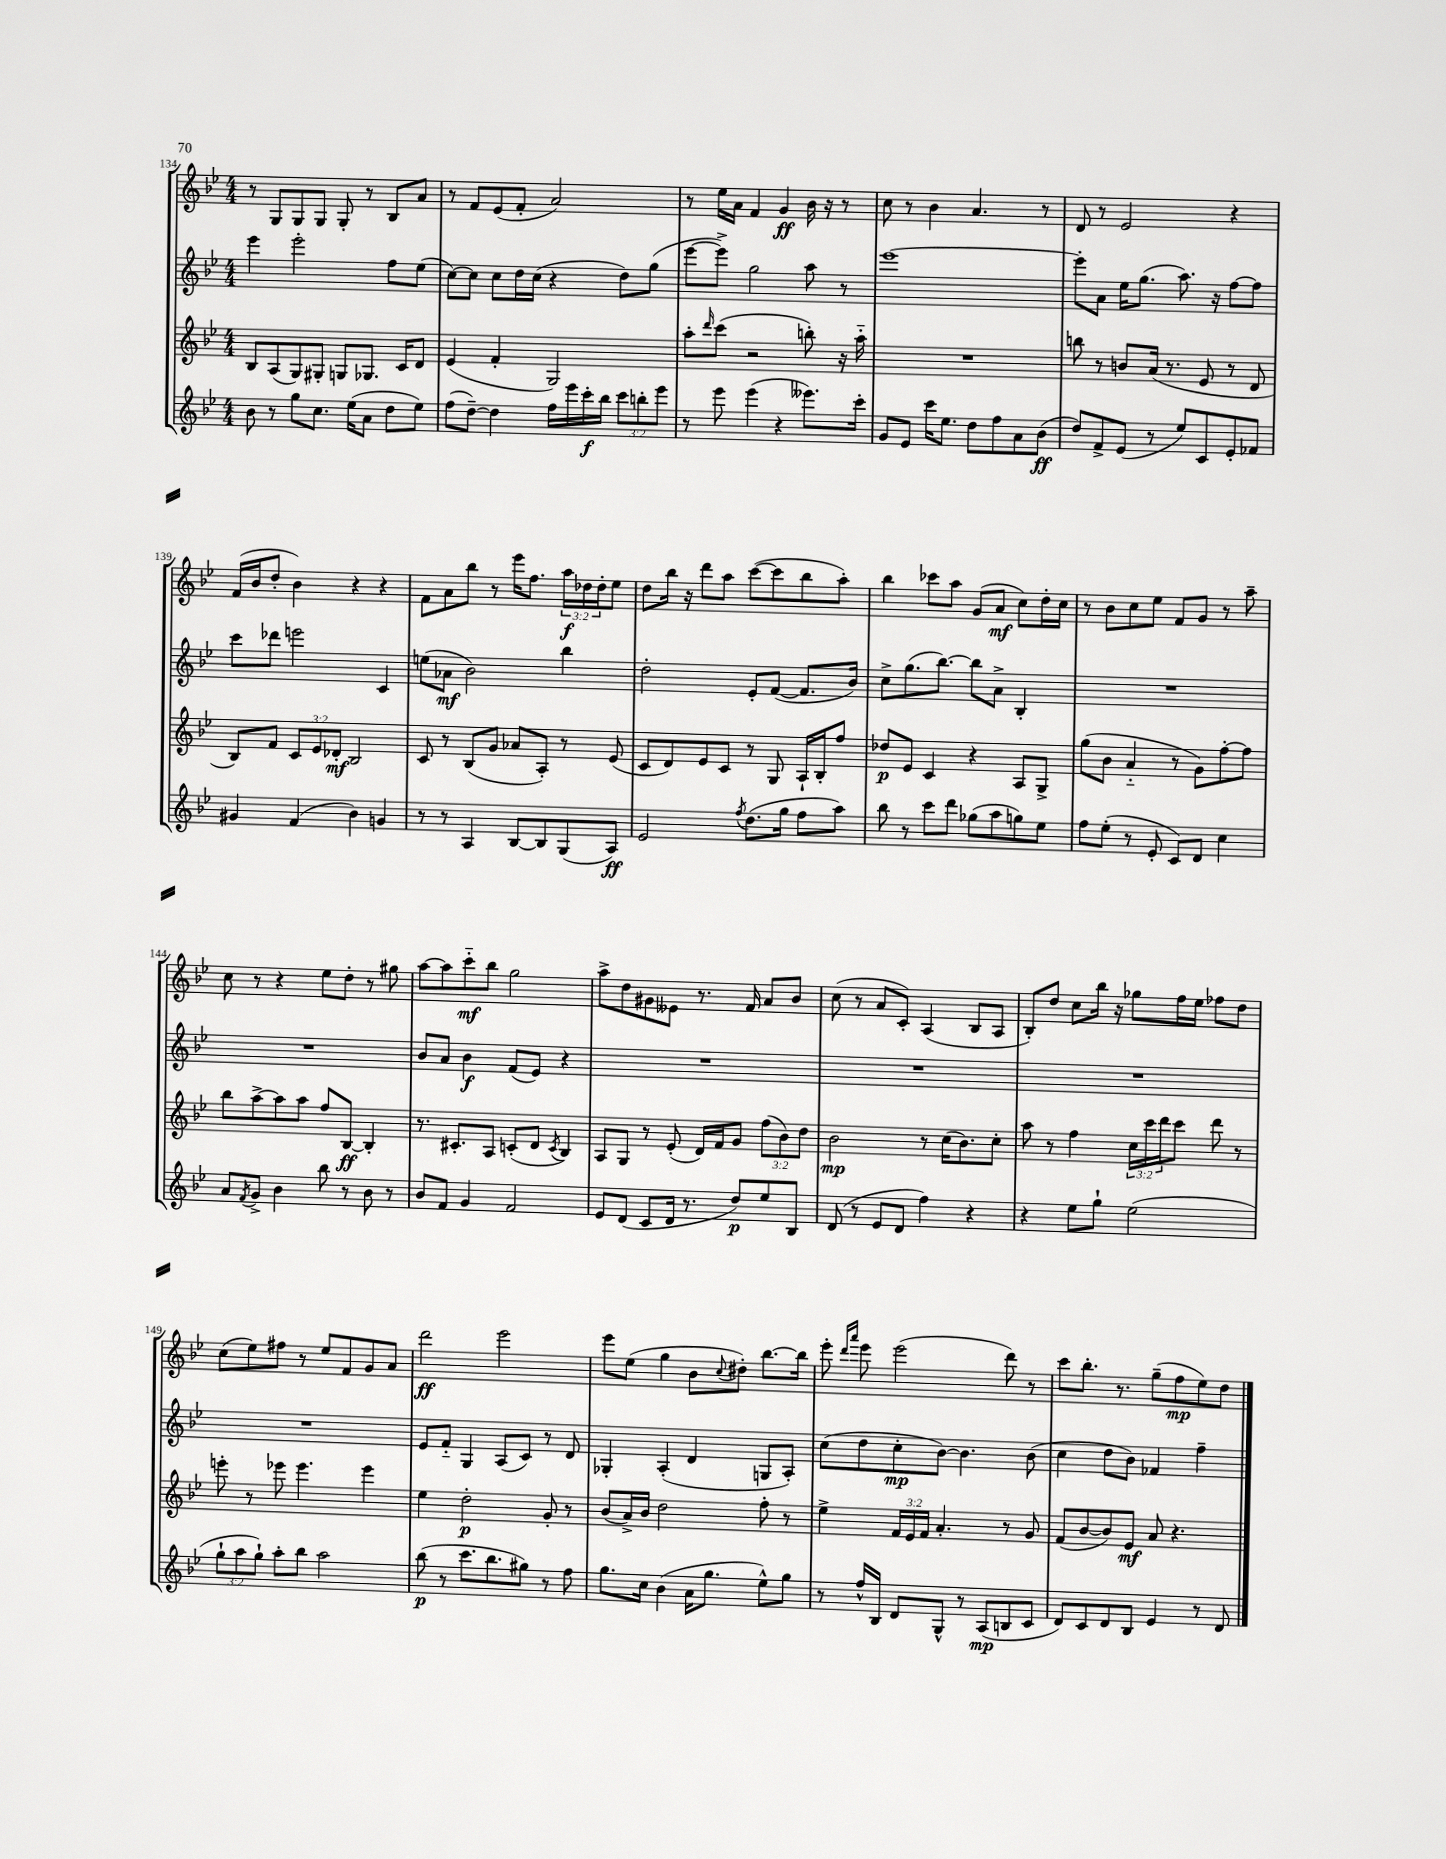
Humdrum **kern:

**kern	**dynam	**kern	**dynam	**kern	**dynam	**kern	**dynam
*part4	*part4	*part3	*part3	*part2	*part2	*part1	*part1
*staff4	*staff4	*staff3	*staff3	*staff2	*staff2	*staff1	*staff1
*clefG2	*	*clefG2	*	*clefG2	*	*clefG2	*
*k[b-e-]	*	*k[b-e-]	*	*k[b-e-]	*	*k[b-e-]	*
*M4/4	*	*M4/4	*	*M4/4	*	*M4/4	*
=134	=134	=134	=134	=134	=134	=134	=134
8b-\	.	8B-/L	.	4eee-\	.	8r	.
8r	.	(8A/	.	.	.	8G/L	.
8gg\L	.	8G/)	.	2eee-'\	.	8G/	.
8.cc\J	.	8G#X'/J	.	.	.	8G/J	.
.	.	8Gn/L	.	.	.	8G'/	.
(16ee-\KL	.	.	.	.	.	.	.
8a\J	.	8.G-X/J	.	.	.	8r	.
8dd\L	.	.	.	8ff\L	.	8B-/L	.
.	.	16c/KL	.	.	.	.	.
8ee-\J)	.	8d/J	.	(8ee-\J	.	8a/J	.
=135	=135	=135	=135	=135	=135	=135	=135
(8ff\L	.	(4e-/	.	[8cc\L)	.	8r	.
[8dd~\J)	.	.	.	8cc\J]	.	8f/L	.
4dd\]	.	4f'/	.	8cc\L	.	(8e-/	.
.	.	.	.	16dd\L	.	8f'/J	.
.	.	.	.	(16cc\JJ	.	.	.
16ff\LL	.	2G/)	.	4r	.	2a/)	.
16eee-\	.	.	.	.	.	.	.
16ccc'\	f	.	.	.	.	.	.
16bb-\JJ	.	.	.	.	.	.	.
12ccc\L	.	.	.	8dd\L)	.	.	.
12bbn'\	.	.	.	.	.	.	.
.	.	.	.	(8gg\J	.	.	.
12eee-\J	.	.	.	.	.	.	.
=136	=136	=136	=136	=136	=136	=136	=136
8r	.	8aa'\L	.	[8eee-\L	.	8r	.
.	.	16qqddd/	.	.	.	.	.
8eee-\	.	(8ccc\J	.	8eee-^\J])	.	16ee-\LL	.
.	.	.	.	.	.	16a\JJ	.
(4eee-\	.	2r	.	2gg\	.	4f/	.
4r	.	.	.	.	.	4g/	ff
8.eee--X\L)	.	8bbn'\)	.	8aa\	.	16b-\	.
.	.	.	.	.	.	16r	.
.	.	16r	.	8r	.	8r	.
16ccc'\Jk	.	16aa\	.	.	.	.	.
=137	=137	=137	=137	=137	=137	=137	=137
8g/L	.	1r	.	[1eee-	.	8cc\	.
8e-/J	.	.	.	.	.	8r	.
16ccc\KL	.	.	.	.	.	4b-\	.
8.ee-\J	.	.	.	.	.	.	.
8dd\L	.	.	.	.	.	4.a/	.
8ff\	.	.	.	.	.	.	.
8a\	.	.	.	.	.	.	.
(8b-\J	ff	.	.	.	.	8r	.
=138	=138	=138	=138	=138	=138	=138	=138
8dd/L)	.	8bbn\	.	8eee-'\L]	.	8d/	.
8f^/	.	8r	.	8a\J	.	8r	.
(8e-/J	.	8bn/L	.	16ee-\KL	.	2e-/	.
.	.	.	.	(8.gg\J	.	.	.
8r	.	(16a/Jk	.	.	.	.	.
.	.	8.r	.	.	.	.	.
8ee-/L)	.	.	.	8.aa\)	.	.	.
8c/	.	8e-/	.	.	.	.	.
.	.	.	.	16r	.	.	.
8e-'/	.	8r	.	[8ff\L	.	4r	.
8f-X/J	.	8d/	.	8ff\J]	.	.	.
!!LO:LB:g=z
=139	=139	=139	=139	=139	=139	=139	=139
4g#X/	.	8B-/L)	.	8ccc\L	.	(16f/LL	.
.	.	.	.	.	.	16b-/J	.
.	.	8f/J	.	8ddd-X\J	.	8dd'/J	.
(4f/	.	12c/L	.	2eeen\	.	4b-\)	.
.	.	12e-/	.	.	.	.	.
.	.	12d-X'/J	mf	.	.	.	.
4b-\)	.	2B-/	.	.	.	4r	.
4gn/	.	.	.	4c/	.	4r	.
=140	=140	=140	=140	=140	=140	=140	=140
8r	.	8c/	.	(8een\L	.	8f\L	.
8r	.	8r	.	8a-X\J	mf	8a\	.
4A/	.	(8B-/L	.	2b-\)	.	8bb-\J	.
.	.	8g/J	.	.	.	8r	.
[8B-/L	.	8a-X/L	.	.	.	16eee-\KL	.
.	.	.	.	.	.	8.ff\J	.
8B-/]	.	8A'/J)	.	.	.	.	.
(8G/	.	8r	.	4bb-\	.	24aa\LL	f
.	.	.	.	.	.	24dd-X\	.
.	.	.	.	.	.	24dd-'\J	.
8A/J)	ff	(8e-/	.	.	.	8ee-\J	.
=141	=141	=141	=141	=141	=141	=141	=141
2e-/	.	8c/L	.	2dd'\	.	8dd\L	.
.	.	8d/)	.	.	.	16bb-\Jk	.
.	.	.	.	.	.	16r	.
.	.	8e-/	.	.	.	8ddd\L	.
.	.	8c/J	.	.	.	8aa\J	.
8qff/	.	.	.	.	.	.	.
(8.dd\L	.	8r	.	8e-'/L	.	([8ccc\L	.
.	.	8G/	.	([8f/J	.	8ccc\]	.
16gg\Jk	.	.	.	.	.	.	.
8ff\L	.	16A`/LL	.	8.f/L]	.	8bb-\	.
.	.	16B-'/J	.	.	.	.	.
8aa\J)	.	8ff/J	.	.	.	8aa'\J)	.
.	.	.	.	16b-/Jk)	.	.	.
=142	=142	=142	=142	=142	=142	=142	=142
8bb-\	.	8dd-X/L	p	8cc^\L	.	4bb-\	.
8r	.	8e-/J	.	(8.gg\	.	.	.
8ccc\L	.	4c/	.	.	.	8ccc-X\L	.
.	.	.	.	[8.bb-\J)	.	.	.
8ddd\J	.	.	.	.	.	8aa\J	.
(8gg-X\L	.	4r	.	8bb-\L]	.	(8g/L	.
8aa\	.	.	.	8a^\J	.	8a/J	mf
8ggn\)	.	8A/L	.	4B-'/	.	8cc\L)	.
8ee-\J	.	8G^/J	.	.	.	16dd'\L	.
.	.	.	.	.	.	16cc\JJ	.
=143	=143	=143	=143	=143	=143	=143	=143
8ff\L	.	(8gg\L	.	1r	.	8r	.
(8ee-'\J	.	8b-\J	.	.	.	8b-\L	.
8r	.	4a/	.	.	.	8cc\	.
8e-'/	.	.	.	.	.	8ee-\J	.
8c/L)	.	8r	.	.	.	8f/L	.
8d/J	.	8g\L)	.	.	.	8g/J	.
4cc\	.	[8ff'\	.	.	.	8r	.
.	.	8ff\J]	.	.	.	8aa~\	.
!!LO:LB:g=z
=144	=144	=144	=144	=144	=144	=144	=144
8a/L	.	8bb-\L	.	1r	.	8cc\	.
8qf/	.	.	.	.	.	.	.
8g^/J	.	[8aa^\	.	.	.	8r	.
4b-\	.	8aa\]	.	.	.	4r	.
.	.	8aa\J	.	.	.	.	.
8bb-\	.	8ff/L	.	.	.	8ee-\L	.
8r	.	[8B-/J	ff	.	.	8dd'\J	.
8b-\	.	4B-'/]	.	.	.	8r	.
8r	.	.	.	.	.	8gg#X\	.
=145	=145	=145	=145	=145	=145	=145	=145
8b-/L	.	8.r	.	8b-/L	.	[8aa\L	.
8f/J	.	.	.	8a/J	.	8aa\]	.
.	.	8.c#X'/L	.	.	.	.	.
4g/	.	.	.	4b-\	f	8ccc\	mf
.	.	8A/J	.	.	.	8bb-\J	.
2f/	.	(8cn'/L	.	(8f/L	.	2gg\	.
.	.	8d/J	.	8e-/J)	.	.	.
.	.	8qc/	.	.	.	.	.
.	.	4B-/)	.	4r	.	.	.
=146	=146	=146	=146	=146	=146	=146	=146
8e-/L	.	8A/L	.	1r	.	8aa^\L	.
(8d/J	.	8G/J	.	.	.	8dd\	.
8c/L	.	8r	.	.	.	8g#X\	.
16d/Jk	.	(8e-'/	.	.	.	8e--X\J	.
8.r	.	.	.	.	.	.	.
.	.	16d/LL)	.	.	.	8.r	.
.	.	16f/J	.	.	.	.	.
8dd/L)	p	8g/J	.	.	.	.	.
.	.	.	.	.	.	16f/	.
8ee-/	.	(12ff\L	.	.	.	8a/L	.
.	.	12b-\)	.	.	.	.	.
8B-/J	.	.	.	.	.	8b-/J	.
.	.	12dd\J	.	.	.	.	.
=147	=147	=147	=147	=147	=147	=147	=147
(8d/	.	2b-\	mp	1r	.	(8cc\	.
8r	.	.	.	.	.	8r	.
8e-/L	.	.	.	.	.	8a/L	.
8d/J	.	.	.	.	.	8c'/J)	.
4ff\)	.	8r	.	.	.	(4A/	.
.	.	(16cc\KL	.	.	.	.	.
.	.	8.b-\)	.	.	.	.	.
4r	.	.	.	.	.	8B-/L	.
.	.	8cc'\J	.	.	.	8A/J	.
=148	=148	=148	=148	=148	=148	=148	=148
4r	.	8aa\	.	1r	.	8B-'/L)	.
.	.	8r	.	.	.	8dd/J	.
8ee-\L	.	4ff\	.	.	.	8cc\L	.
8gg`\J	.	.	.	.	.	16bb-\Jk	.
.	.	.	.	.	.	16r	.
(2ee-\	.	24cc\LL	.	.	.	8gg-X\L	.
.	.	24ccc\	.	.	.	.	.
.	.	24ddd\J	.	.	.	.	.
.	.	8ccc\J	.	.	.	16ff\L	.
.	.	.	.	.	.	16ee-\JJ	.
.	.	8ddd\	.	.	.	8ff-X\L	.
.	.	8r	.	.	.	8dd\J	.
!!LO:LB:g=z
=149	=149	=149	=149	=149	=149	=149	=149
12gg`\L	.	8eeen'\	.	1r	.	(8cc\L	.
12aa\	.	.	.	.	.	.	.
.	.	8r	.	.	.	8ee-\)	.
12gg`\J)	.	.	.	.	.	.	.
8aa'\L	.	8eee-X\	.	.	.	8ff#X\J	.
8bb-\J	.	4.eee-\	.	.	.	8r	.
2aa\	.	.	.	.	.	8ee-/L	.
.	.	.	.	.	.	8f/	.
.	.	4eee-\	.	.	.	8g/	.
.	.	.	.	.	.	8a/J	.
=150	=150	=150	=150	=150	=150	=150	=150
(8bb-\	p	4ee-\	.	8e-/L	.	2ddd\	ff
8r	.	.	.	8f/J	.	.	.
8.ccc\L	.	2dd'\	p	4G/	.	.	.
8.bb-\	.	.	.	.	.	.	.
.	.	.	.	(8A/L	.	2eee-\	.
8gg#X\J)	.	.	.	8c/J)	.	.	.
8r	.	8g'/	.	8r	.	.	.
8ff\	.	8r	.	8d/	.	.	.
=151	=151	=151	=151	=151	=151	=151	=151
8.gg\L	.	(8b-/L	.	4G-X'/	.	8eee-\L	.
.	.	16a^/L)	.	.	.	(8ee-\J	.
16cc\Jk	.	16b-/JJ	.	.	.	.	.
(4b-\	.	2dd\	.	(4A'/	.	4gg\	.
16a\KL	.	.	.	4d/	.	8b-\L	.
8.gg\J	.	.	.	.	.	.	.
.	.	.	.	.	.	8qqcc/	.
.	.	.	.	.	.	8dd#X'\J)	.
8ee-^^\L)	.	8ff'\	.	8Gn/L	.	[8.bb-\L	.
8gg\J	.	8r	.	8A'/J)	.	.	.
.	.	.	.	.	.	16bb-\Jk]	.
=152	=152	=152	=152	=152	=152	=152	=152
8r	.	4ee-^\	.	(8cc\L	.	8eee-'\	.
.	.	.	.	.	.	16qqddd/LL	.
.	.	.	.	.	.	16qqaaa/JJ	.
16ff^^/LL	.	.	.	8dd\	.	8eee-\	.
16B-/JJ	.	.	.	.	.	.	.
8d/L	.	24f/LL	.	8cc'\	mp	(2eee-\	.
.	.	24e-/	.	.	.	.	.
.	.	24f/JJ	.	.	.	.	.
8G^^/J	.	4.a'/	.	[8b-\J)	.	.	.
8r	.	.	.	4.b-\]	.	.	.
(8A/L	mp	.	.	.	.	.	.
8Bn/	.	8r	.	.	.	8ddd\)	.
8c/J	.	8g/	.	(8b-\	.	8r	.
=153	=153	=153	=153	=153	=153	=153	=153
8d/L)	.	(8f/L	.	4cc\	.	8ccc\L	.
8c/	.	[8b-/	.	.	.	8.bb-'\J	.
8d/	.	8b-/])	.	8dd\L	.	.	.
.	.	.	.	.	.	8.r	.
8B-/J	.	8e-/J	mf	8b-\J)	.	.	.
4e-/	.	8a/	.	4f-X/	.	(8gg~\L	.
.	.	4.r	.	.	.	8ff\	mp
8r	.	.	.	4ff~\	.	8ee-\)	.
8d/	.	.	.	.	.	8dd\J	.
==	==	==	==	==	==	==	==
*-	*-	*-	*-	*-	*-	*-	*-
